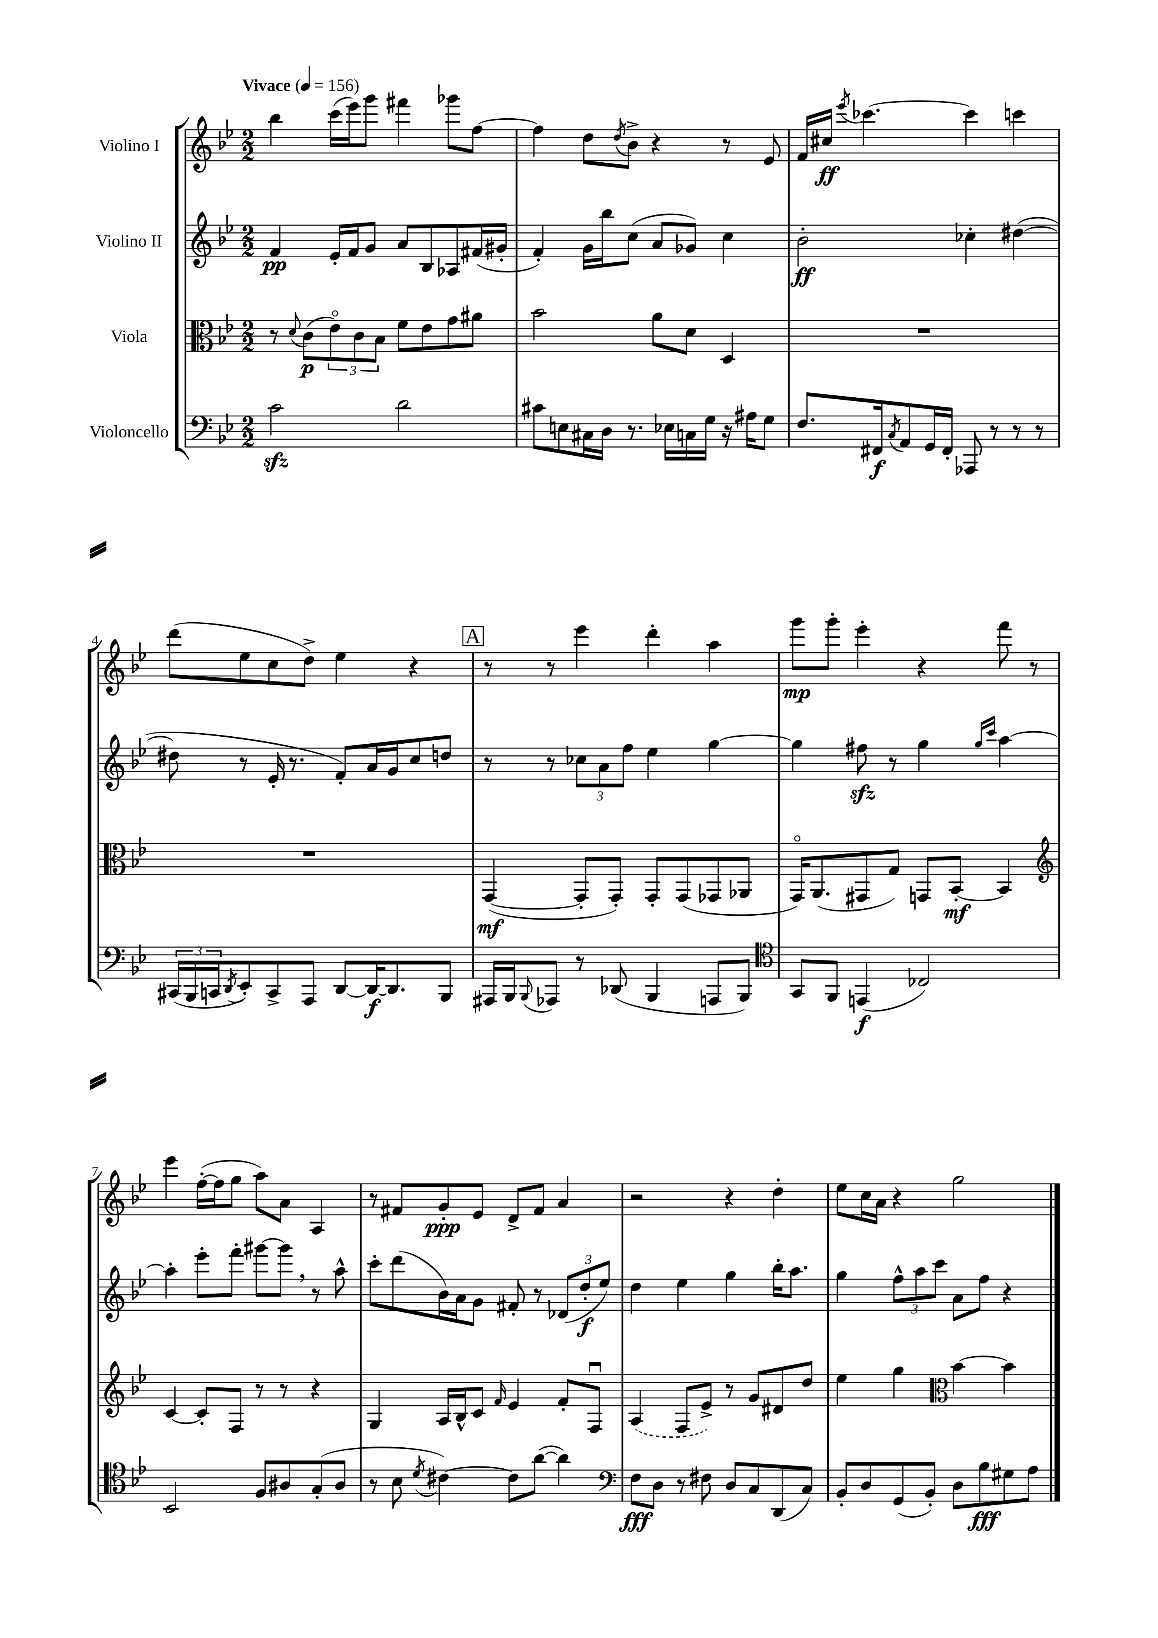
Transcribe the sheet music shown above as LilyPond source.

<<
\new StaffGroup <<
\new Staff = "s0" \with { instrumentName = "Violino I" } {
    \clef treble \key bes \major \numericTimeSignature \time 2/2 \tempo "Vivace" 4 = 156
    bes''4 c'''16( ees'''16) g'''8 fis'''4 ges'''8 f''8~ |
    f''4 d''8 \acciaccatura { d''8 } bes'8-> r4 r8 ees'8 |
    f'16 cis''16\ff \acciaccatura { ees'''8 } ces'''4.~ ces'''4 c'''4 |
    d'''8( ees''8 c''8 d''8->) ees''4 r4 |
    \mark \markup { \box "A" } r8 r8 ees'''4 d'''4-. a''4 |
    g'''8\mp g'''8-. ees'''4-. r4 f'''8 r8 |
    ees'''4 f''16~-.( f''16 g''8 a''8) a'8 a4 |
    r8 fis'8 g'8-.\ppp ees'8 d'8-> fis'8 a'4 |
    r2 r4 d''4-. |
    ees''8 c''16 a'16 r4 g''2 \bar "|." |
}
\new Staff = "s1" \with { instrumentName = "Violino II" } {
    \clef treble \key bes \major \numericTimeSignature \time 2/2
    f'4\pp ees'16-. f'16 g'8 a'8 bes8 aes8 fis'16( gis'16-. |
    f'4-.) g'16 bes''16 c''8( a'8 ges'8) c''4 |
    bes'2-.\ff ces''4-. dis''4~( |
    dis''8 r8 ees'16-. r8. f'8-.) a'16 g'16 c''8 d''8 |
    \mark \markup { \box "A" } r8 r8 \tuplet 3/2 { ces''8 a'8 f''8 } ees''4 g''4~ |
    g''4 fis''8\sfz r8 g''4 \grace { g''16 c'''16 } a''4~ |
    a''4-. ees'''8-. f'''8-. gis'''8~ gis'''8 \breathe r8 a''8-^ |
    c'''8-. d'''8( bes'16) a'16 g'8 fis'8-. r8 \tuplet 3/2 { des'8( d''8-.\f ees''8) } |
    d''4 ees''4 g''4 bes''16-. a''8. |
    g''4 \tuplet 3/2 { f''8-^ a''8 c'''8 } a'8 f''8 r4 \bar "|." |
}
\new Staff = "s2" \with { instrumentName = "Viola" } {
    \clef alto \key bes \major \numericTimeSignature \time 2/2
    r8 \appoggiatura { d'8 } c'8\p( \tuplet 3/2 { ees'8\flageolet) c'8 bes8 } f'8 ees'8 g'8 ais'8 |
    bes'2 a'8 d'8 d4 |
    R1 |
    R1 |
    \mark \markup { \box "A" } g,4~\mf( g,8-. g,8-.) g,8-. g,8( ges,8 aes,8 |
    g,16\flageolet) a,8.( gis,8 g8) g,8 bes,8~-.\mf bes,4 |
    \clef treble c'4~ c'8-. f8 r8 r8 r4 |
    g4 a16 bes16-^ c'8 \grace { f'16 } ees'4 f'8-. f8\downbow |
    \once \slurDashed a4( f8 ees'8->) r8 g'8 dis'8 d''8 |
    ees''4 g''4 \clef alto bes'4~ bes'4 \bar "|." |
}
\new Staff = "s3" \with { instrumentName = "Violoncello" } {
    \clef bass \key bes \major \numericTimeSignature \time 2/2
    c'2\sfz d'2 |
    cis'8 e8 cis16 d16 r8. ees16 c16 g16 r16 ais16 g8 |
    f8. fis,16\f \acciaccatura { c8 } a,8 g,16 fis,16-. aes,,8 r8 r8 r8 |
    \tuplet 3/2 { cis,16( bes,,16 c,16 } \acciaccatura { d,8 } ees,8-.) c,8-> a,,8 d,8~ d,16~\f d,8. bes,,8 |
    \mark \markup { \box "A" } ais,,16 bes,,16 \appoggiatura { bes,,8 } aes,,8 r8 des,8( bes,,4 a,,8 bes,,8) |
    \clef tenor g,8 f,8 e,4\f( ces2) |
    bes,2 f8 ais8 g8-.( ais8 |
    r8 bes8 \acciaccatura { d'8 } cis'4~) cis'8 a'8~( a'4) |
    \clef bass f8\fff d8 r8 fis8 d8 c8 d,8( c8) |
    bes,8-. d8 g,8( bes,8-.) d8 bes8\fff gis8 a8 \bar "|." |
}
>>
>>
